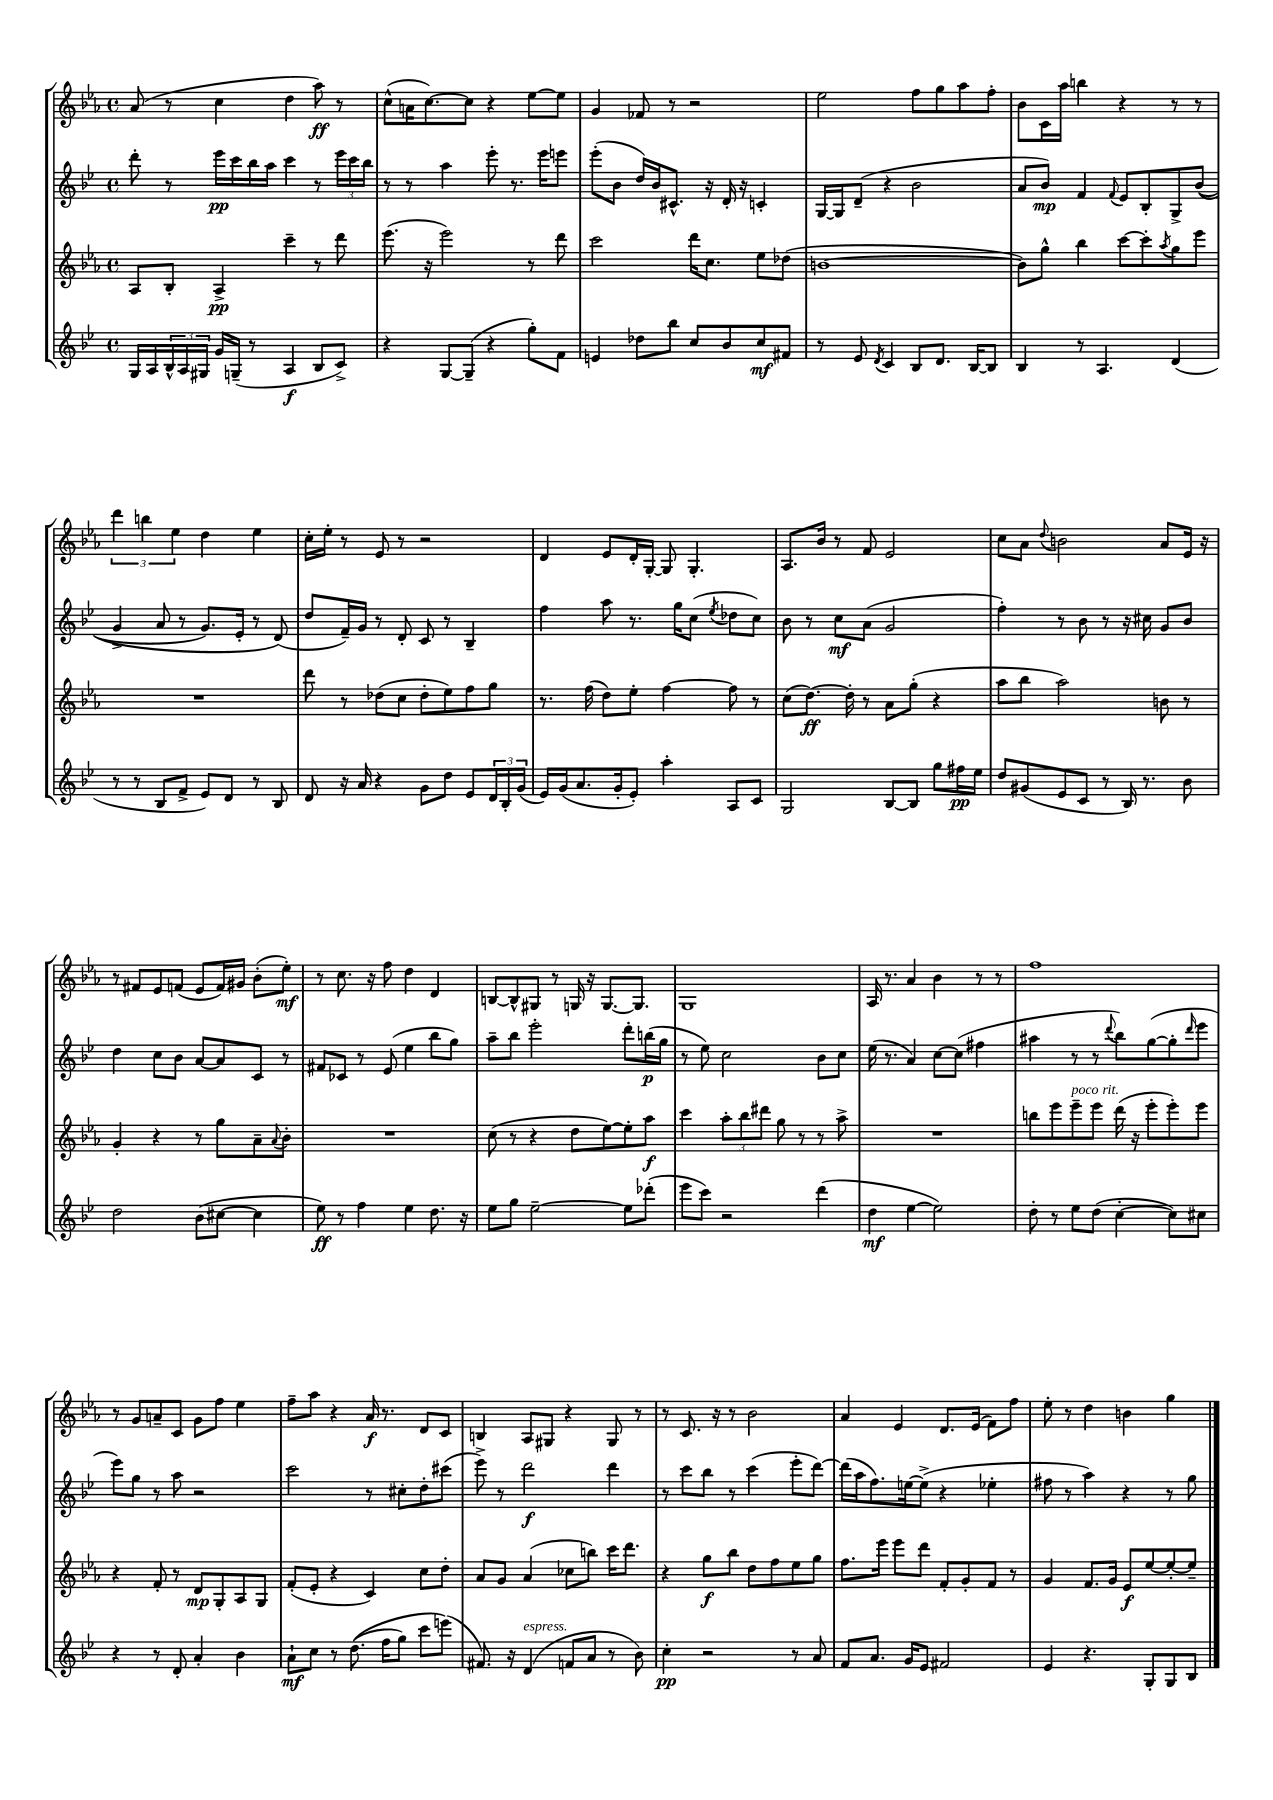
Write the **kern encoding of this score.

**kern	**kern	**kern	**kern
*staff4	*staff3	*staff2	*staff1
*clefG2	*clefG2	*clefG2	*clefG2
*k[b-e-]	*k[b-e-a-]	*k[b-e-]	*k[b-e-a-]
*M4/4	*M4/4	*M4/4	*M4/4
*met(c)	*met(c)	*met(c)	*met(c)
16G/LL	8A-/L	8ddd'\	(8a-/
16A/	.	.	.
24B-^^/	8B-'/J	8r	8r
24A/	.	.	.
24G#/JJ	.	.	.
16g/LL	4A-^/	16eee-\LL	4cc\
(16G~/JJ	.	16ccc\	.
8r	.	16bb-\	.
.	.	16aa\JJ	.
4A/	4ccc~\	4ccc\	4dd\
8B-/L	8r	8r	8aa-\)
8c^/J)	8ddd\	24eee-\LL	8r
.	.	24ccc\	.
.	.	24bb-\JJ	.
=	=	=	=
4r	(8.eee-\	8r	(8cc^^\L
.	.	8r	16a\K
.	16r	.	[8.cc\)
[8G/L	2eee-\)	4aa\	.
(8G~/]J	.	.	8cc\]J
4r	.	8eee-'\	4r
.	.	8.r	.
8gg'\L)	8r	.	[8ee-\L
.	.	16eee-\LK	.
8f\J	8ddd\	8eee\J	8ee-\]J
=	=	=	=
4e/	2ccc\	(8eee-'\L	4g/
.	.	8b-\J	.
8dd-\L	.	16dd/LL)	8f-/
.	.	16b-/J	.
8bb-\J	.	8.c#^^/J	8r
8cc/L	16ddd\LK	.	2r
.	8.cc\J	16r	.
8b-/	.	16d'/	.
.	.	16r	.
8cc/	8ee-\L	4c'/	.
8f#/J	(8dd-\J	.	.
=	=	=	=
8r	[1b	[16G/LL	2ee-\
.	.	16G/]J	.
8e-/	.	(8d~/J	.
8qd/	.	.	.
4c/	.	4r	.
8B-/L	.	2b-\	8ff\L
8.d/J	.	.	8gg\
.	.	.	8aa-\
[16B-/LK	.	.	.
8B-/]J	.	.	8ff'\J
=	=	=	=
4B-/	8b\]L)	8a/L	8b-\L
.	8gg^^\J	8b-/J)	16c\L
.	.	.	16aa-\JJ
8r	4bb-\	4f/	4bb\
4.A/	.	.	.
.	.	8qqf/	.
.	[8ccc\L	8e-/L	4r
.	8ccc'\]	8B-'/	.
.	8qaa-/	.	.
(4d/	8gg\	8G^/	8r
.	8eee-\J	&((8b-/J	8r
=	=	=	=
8r	1r	4g^/	6ddd\
8r	.	.	.
.	.	.	6bb\
8B-/L	.	8a/	.
.	.	.	6ee-\
8f^/J	.	8r	.
8e-/L)	.	8.g/L)	4dd\
8d/J	.	.	.
.	.	16e-'/Jk	.
8r	.	8r	4ee-\
8B-/	.	(8d/&)	.
=	=	=	=
8d/	8ddd\	8dd/L	16cc'\LL
.	.	.	16ee-'\JJ
16r	8r	16f~/L)	8r
16a/	.	16g/JJ	.
4r	(8dd-\L	8r	8e-/
.	8cc\J	8d'/	8r
8g\L	8dd-'\L	8c/	2r
8dd\J	8ee-\)	8r	.
8e-/L	8ff\	4B-~/	.
24d/L	8gg\J	.	.
24B-'/	.	.	.
(24g/JJ	.	.	.
=	=	=	=
16e-/LL)	8.r	4ff\	4d/
(16g/J	.	.	.
8.a/	.	.	.
.	(16ff\	.	.
.	8dd\L)	8aa\	8e-/L
16g'/k	.	.	.
8e-'/J)	8ee-'\J	8.r	16d'/L
.	.	.	[16G'/JJ
4aa'\	[4ff\	.	8G/]
.	.	16gg\LK	.
.	.	(8cc\J	4.G'/
.	.	8qee-/	.
8A/L	8ff\]	8dd-\L	.
8c/J	8r	8cc\J)	.
=	=	=	=
2G/	(8cc\L	8b-\	8.A-/L
.	[8.dd\J)	8r	.
.	.	.	16b-/Jk
.	.	8cc\L	8r
.	16dd'\]	.	.
.	8r	(8a\J	8f/
[8B-/L	8a-\L	2g/	2e-/
8B-/]J	(8gg'\J	.	.
8gg\L	4r	.	.
16ff#\L	.	.	.
16ee-\JJ	.	.	.
=	=	=	=
8dd/L	8aa-\L	4ff'\)	8cc\L
(8g#/	8bb-\J	.	8a-\J
.	.	.	8qqdd/
8e-/	2aa-\)	8r	2b\
8c/J	.	8b-\	.
8r	.	8r	.
16B-/)	.	16r	.
8.r	.	16cc#\	.
.	8b\	8g/L	8a-/L
8b-\	8r	8b-/J	16e-/Jk
.	.	.	16r
=	=	=	=
2dd\	4g'/	4dd\	8r
.	.	.	8f#/L
.	4r	8cc\L	8e-/
.	.	8b-\J	(8f/J
(8b-\L	8r	[8a/L	8e-/L
[8cc#\J	8gg\L	8a/]	16f/L)
.	.	.	16g#/JJ
4cc#\]	8a-~\	8c/J	(8b-'\L
.	8qqa-/	.	.
.	8b-'\J	8r	8ee-'\J)
=	=	=	=
8ee-\)	1r	8f#/L	8r
8r	.	8c-/J	8.cc\
4ff\	.	8r	.
.	.	.	16r
.	.	(8e-/	8ff\
4ee-\	.	4ee-\	4dd\
8.dd\	.	8bb-\L	4d/
.	.	8gg\J)	.
16r	.	.	.
=	=	=	=
8ee-\L	(8cc\	8aa~\L	[8B/L
8gg\J	8r	8bb-\J	8B^^/]
[2ee-~\	4r	2eee-'\	8G#/J
.	.	.	8r
.	8dd\L	.	16G/
.	.	.	16r
.	[8ee-\)	.	[8.G/L
8ee-\]L	8ee-'\]	8ddd'\L	.
.	.	.	8.G/]J
(8ddd-'\J	8aa-\J	(16bb\L	.
.	.	16gg\JJ	.
=	=	=	=
8eee-\L	4ccc\	8r	1G
8ccc\J)	.	8ee-\)	.
2r	12aa-'\L	2cc\	.
.	12bb-\	.	.
.	12ddd#\J	.	.
.	8gg\	.	.
.	8r	.	.
(4ddd\	8r	8b-\L	.
.	8aa-^\	8cc\J	.
=	=	=	=
4dd\	1r	(16ee-\	16A-/
.	.	8.r	8.r
[4ee-\	.	4a/)	4a-/
2ee-\])	.	[8cc\L	4b-\
.	.	(8cc\]J	.
.	.	4ff#\	8r
.	.	.	8r
=	=	=	=
8dd'\	8bb\L	4aa#\	1ff
8r	8eee-\	.	.
8ee-\L	8eee-~\	8r	.
(8dd\J	8eee-\J	8r	.
.	.	8qqddd/	.
[4cc'\	(16ddd\	8bb-\L)	.
.	16r	.	.
.	8eee-'\L	([8gg\	.
8cc\]L)	8eee-'\)	8gg'\]	.
.	.	16qqddd/	.
8cc#\J	8eee-\J	8eee-\J	.
=	=	=	=
4r	4r	8eee-\L)	8r
.	.	8gg\J	8g/L
8r	8f'/	8r	8a~/
8d'/	8r	8aa\	8c/J
4a'/	8d/L	2r	8g\L
.	8G'/	.	8ff\J
4b-\	8A-/	.	4ee-\
.	8G/J	.	.
=	=	=	=
8a`\L	(8f'/L	2ccc\	8ff~\L
8cc\J	8e-'/J	.	8aa-\J
8r	4r	.	4r
&((8.dd\	.	.	.
.	4c/)	8r	16a-/
16ff\LK	.	.	8.r
8gg\J)	.	8cc#'\L	.
8ccc\L	8cc\L	8dd'\	8d/L
(8eee\J&)	8dd'\J	(8ccc#\J	8c/J
=	=	=	=
8.f#/)	8a-/L	8eee-^\)	4B/
.	8g/J	8r	.
16r	.	.	.
(4d/	(4a-/	2ddd\	8A-/L
.	.	.	8G#/J
8f/L	8cc-\L	.	4r
8a/J	8bb\J)	.	.
8r	16ccc\LK	4ddd\	8G#/
.	8.ddd\J	.	.
8b-\)	.	.	8r
=	=	=	=
4cc'\	4r	8r	8r
.	.	8ccc\L	8.c/
2r	8gg\L	8bb-\J	.
.	.	.	16r
.	8bb-\J	8r	8r
.	8dd\L	(4ccc\	2b-\
.	8ff\	.	.
8r	8ee-\	8eee-'\L	.
8a/	8gg\J	[8ddd\J)	.
=	=	=	=
8f/L	8.ff\L	(16ddd\]LL	4a-/
.	.	16aa\J	.
8.a/J	.	8.ff\)	.
.	16eee-\Jk	.	.
.	8eee-\L	.	4e-/
16g/LK	.	[16ee\k	.
8e-/J	8ddd\J	(8ee^\]J	.
2f#/	8f'/L	4r	8.d/L
.	8g'/	.	.
.	.	.	(16e-/Jk
.	8f/J	4ee-'\	8f\L)
.	8r	.	8ff\J
=	=	=	=
4e-/	4g/	8ff#\	8ee-'\
.	.	8r	8r
4.r	8.f/L	4aa\)	4dd\
.	16g/Jk	.	.
.	8e-/L	4r	4b\
8G'/L	[8ee-/	.	.
8G/	8ee-'/_	8r	4gg\
8B-/J	8ee-~/]J	8gg\	.
==	==	==	==
*-	*-	*-	*-
